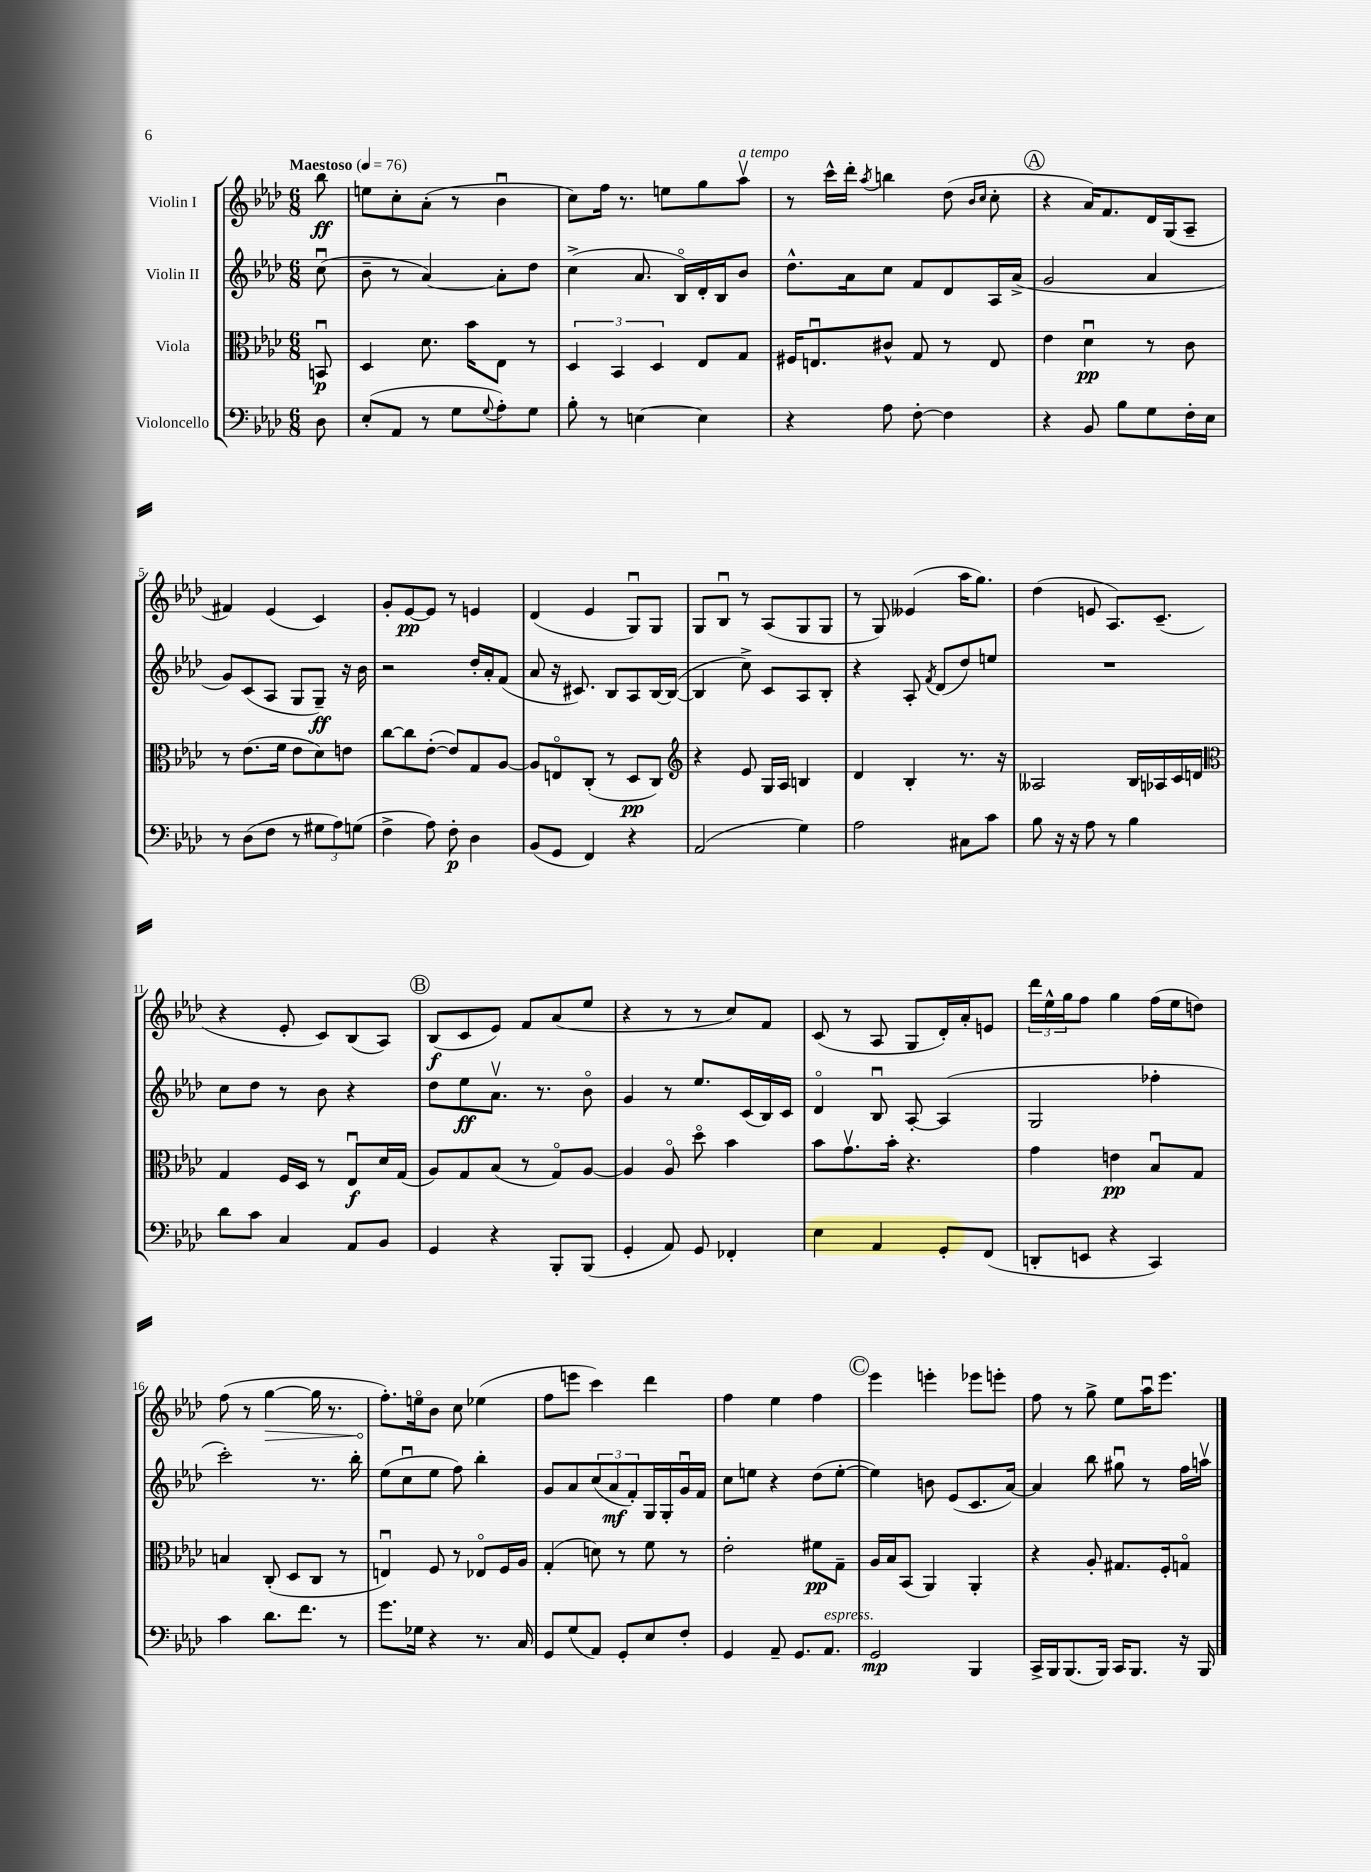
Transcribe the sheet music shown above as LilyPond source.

<<
\new StaffGroup <<
\new Staff = "s0" \with { instrumentName = "Violin I" } {
    \clef treble \key aes \major \numericTimeSignature \time 6/8 \partial 8 \tempo "Maestoso" 4 = 76
    bes''8\ff |
    e''8 c''8-. aes'8-.( r8 bes'4\downbow |
    c''8) f''16 r8. e''8 g''8 aes''8\upbow^\markup { \italic "a tempo" } |
    r8 c'''16-^ des'''16-. \acciaccatura { aes''8 } b''4 des''8( \grace { bes'16 c''16 } c''8-. |
    \mark \markup { \circle "A" } r4 aes'16) f'8. des'16 g16( aes8-- |
    fis'4) ees'4( c'4) |
    g'8-. ees'8~\pp ees'8 r8 e'4 |
    des'4( ees'4 g8\downbow) g8 |
    g8 bes8\downbow r8 aes8( g8 g8 |
    r8 g8) eeses'4( aes''16 g''8.) |
    des''4( e'8 aes8.) c'8.--( |
    r4 ees'8-. c'8) bes8( aes8) |
    \mark \markup { \circle "B" } bes8\f( c'8 ees'8) f'8 aes'8( ees''8 |
    r4 r8 r8 c''8) f'8 |
    c'8( r8 aes8 g8 des'16-.) aes'16-. e'8 |
    \tuplet 3/2 { des'''16 ees''16-^ g''16 } f''8 g''4 f''16( ees''16 d''8) |
    f''8( r8 \once \override Hairpin.circled-tip = ##t g''4~\> g''16 r8. |
    f''8.-.\!) e''16\flageolet bes'8 c''8 ees''4( |
    f''8 e'''8 c'''4) des'''4 |
    f''4 ees''4 f''4 |
    \mark \markup { \circle "C" } ees'''4 e'''4-. ees'''8 e'''8-. |
    f''8 r8 g''8-> ees''8 aes''16\downbow ees'''8. \bar "|." |
}
\new Staff = "s1" \with { instrumentName = "Violin II" } {
    \clef treble \key aes \major \numericTimeSignature \time 6/8 \partial 8
    c''8\downbow( |
    bes'8-- r8 aes'4~) aes'8-. des''8 |
    c''4->( aes'8. bes16\flageolet) des'16-. bes16 bes'8 |
    des''8.-^ aes'16 c''8 f'8 des'8 aes16 aes'16->( |
    \mark \markup { \circle "A" } g'2 aes'4 |
    g'8) c'8( aes8 g8 g8--\ff) r16 bes'16 |
    r2 des''16-. aes'16-. f'8( |
    aes'8 r16 cis'8.) bes8 aes8 bes16~ bes16~( |
    bes4 c''8->) c'8 aes8 bes8-. |
    r4 aes8-. \acciaccatura { f'8 } des'8( des''8) e''8 |
    R2. |
    c''8 des''8 r8 bes'8 r4 |
    \mark \markup { \circle "B" } des''8 ees''8\ff aes'8.\upbow r8. bes'8\flageolet |
    g'4 r8 ees''8. c'16( bes16) c'16 |
    des'4\flageolet bes8\downbow aes8~-. aes4( |
    g2 fes''4-. |
    c'''2-.) r8. bes''16-. |
    ees''8( c''8\downbow ees''8 f''8) bes''4-. |
    g'8 aes'8 \tuplet 3/2 { c''8( aes'8\mf f'8-.) } g16 g16-. g'16\downbow f'16 |
    c''8 e''8 r4 des''8( e''8~-. |
    \mark \markup { \circle "C" } e''4) b'8 ees'8( c'8. aes'16~) |
    aes'4 bes''8 gis''8\downbow r8 f''16 a''16\upbow \bar "|." |
}
\new Staff = "s2" \with { instrumentName = "Viola" } {
    \clef alto \key aes \major \numericTimeSignature \time 6/8 \partial 8
    b,8\downbow\p |
    des4 des'8. bes'16 ees8 r8 |
    \tuplet 3/2 { des4 bes,4 des4 } ees8 g8 |
    fis16 e8.\downbow cis'8-^ g8 r8 e8 |
    \mark \markup { \circle "A" } ees'4 des'4\downbow\pp r8 c'8 |
    r8 ees'8.( f'16 ees'8 des'8) e'8 |
    c''8~ c''8 ees'8~-.( ees'8) g8 aes8~ |
    aes8 e8\flageolet c8-.( r8 des8\pp c8) |
    \clef treble r4 ees'8 g16 aes16 b4 |
    des'4 bes4-. r8. r16 |
    aeses2 bes16 aes16 c'16 d'16 |
    \clef alto g4 f16 des16 r8 ees8\downbow\f des'16 g16( |
    \mark \markup { \circle "B" } aes8) g8 bes8( r8 g8\flageolet) aes8~ |
    aes4 aes8\flageolet des''8\flageolet bes'4 |
    bes'8 g'8.\upbow bes'16-. r4. |
    g'4 e'4\pp bes8\downbow g8 |
    b4 c8-.( des8 c8 r8 |
    e4\downbow) f8 r8 ees8\flageolet f16 aes16 |
    g4-.( d'8) r8 f'8 r8 |
    ees'2-. fis'8\pp g8-- |
    \mark \markup { \circle "C" } aes16 bes16 bes,8( aes,4) aes,4-. |
    r4 aes8-. gis8. f16-. g8\flageolet \bar "|." |
}
\new Staff = "s3" \with { instrumentName = "Violoncello" } {
    \clef bass \key aes \major \numericTimeSignature \time 6/8 \partial 8
    des8 |
    ees8-.( aes,8 r8 g8 \appoggiatura { g8 } aes8-.) g8 |
    bes8-. r8 e4~ e4 |
    r4 aes8 f8~-. f4 |
    \mark \markup { \circle "A" } r4 bes,8 bes8 g8 f16-. ees16 |
    r8 des8( f8 r8 \tuplet 3/2 { gis8 aes8) g8( } |
    f4-> aes8) f8-.\p des4 |
    bes,8( g,8 f,4) r4 |
    aes,2( g4) |
    aes2 cis8 c'8 |
    bes8 r16 r16 aes8 r8 bes4 |
    des'8 c'8 c4 aes,8 bes,8 |
    \mark \markup { \circle "B" } g,4 r4 bes,,8-. bes,,8( |
    g,4-. aes,8) g,8 fes,4-. |
    ees4 aes,4 g,8-. f,8( |
    d,8-. e,8 r4 c,4) |
    c'4 des'8. f'8. r8 |
    g'8. ges16 r4 r8. c16 |
    g,8 g8( aes,8) g,8-. ees8 f8-. |
    g,4 aes,8-- g,8. aes,8.^\markup { \italic "espress." } |
    \mark \markup { \circle "C" } g,2\mp bes,,4 |
    c,16-> bes,,16 bes,,8.( bes,,16) c,16 bes,,8. r16 bes,,16 \bar "|." |
}
>>
>>
